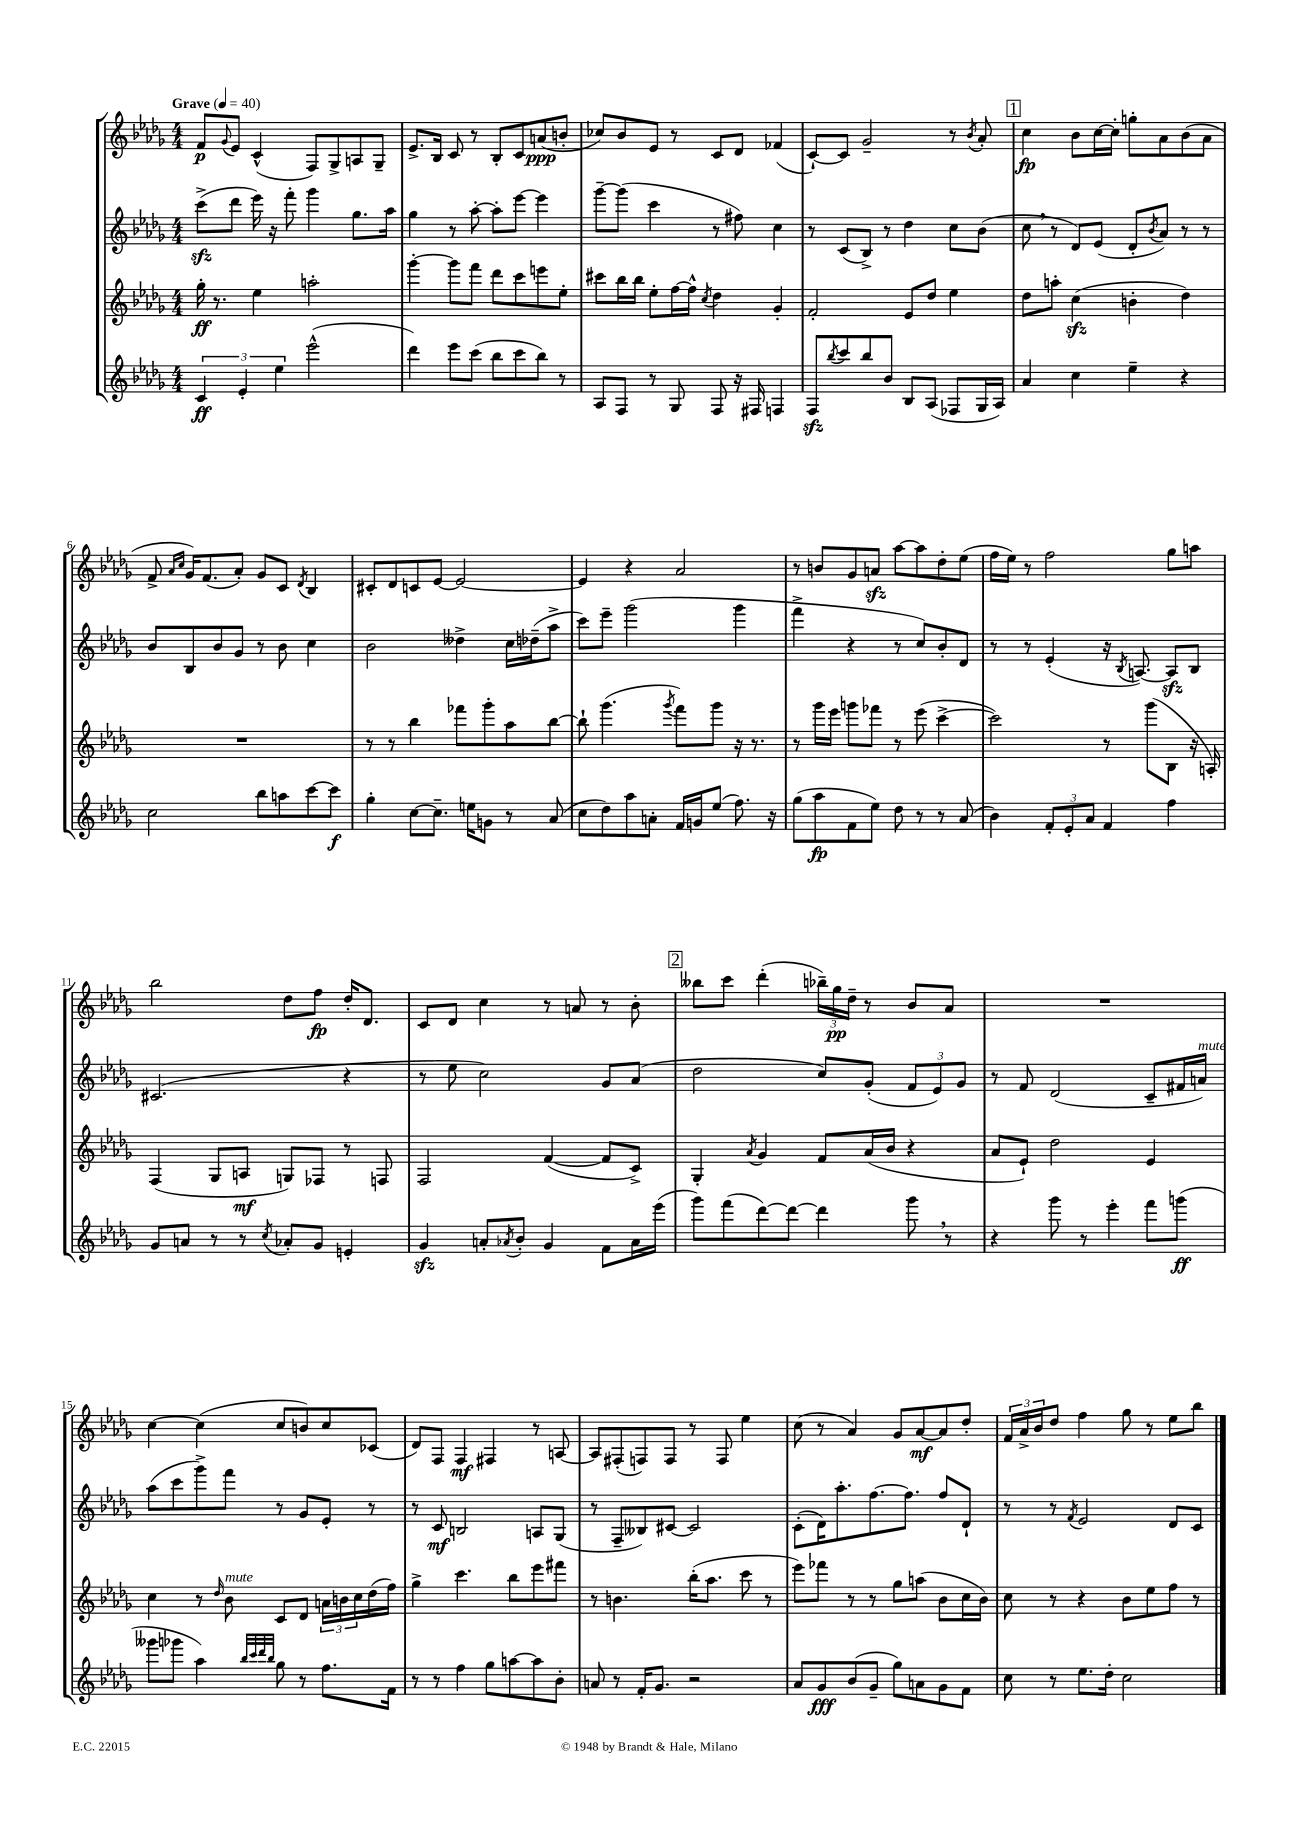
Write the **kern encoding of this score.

**kern	**dynam	**kern	**dynam	**kern	**dynam	**kern	**dynam
*part4	*part4	*part3	*part3	*part2	*part2	*part1	*part1
*staff4	*staff4	*staff3	*staff3	*staff2	*staff2	*staff1	*staff1
*clefG2	*	*clefG2	*	*clefG2	*	*clefG2	*
*k[b-e-a-d-g-]	*	*k[b-e-a-d-g-]	*	*k[b-e-a-d-g-]	*	*k[b-e-a-d-g-]	*
*M4/4	*	*M4/4	*	*M4/4	*	*M4/4	*
*MM40	*	*MM40	*	*MM40	*	*MM40	*
=1	=1	=1	=1	=1	=1	=1	=1
!	!	!	!	!	!	!LO:TX:a:B:t=Grave	!
6c/	ff	16gg-'\	ff	(8ccczz^\L	.	8f/L	p
.	.	8.r	.	.	.	.	.
.	.	.	.	.	.	8qqg-/	.
.	.	.	.	8ddd-\J	.	8e-/J	.
6e-'/	.	.	.	.	.	.	.
.	.	4ee-\	.	16eee-\)	.	(4c^^/	.
.	.	.	.	16r	.	.	.
6ee-\	.	.	.	.	.	.	.
.	.	.	.	8fff'\	.	.	.
(2eee-^^\	.	2aan'\	.	4ggg-\	.	8F/L)	.
.	.	.	.	.	.	8G-^/	.
.	.	.	.	8.gg-\L	.	8An/	.
.	.	.	.	.	.	8G-~/J	.
.	.	.	.	16aa-\Jk	.	.	.
=2	=2	=2	=2	=2	=2	=2	=2
4ddd-\)	.	[4ggg-'\	.	4gg-\	.	8.e-^/L	.
.	.	.	.	.	.	16B-/Jk	.
8eee-\L	.	8ggg-\L]	.	8r	.	8c/	.
(8ccc\J	.	8fff\J	.	[8aa-'\	.	8r	.
8bb-\L	.	8ddd-\L	.	8aa-'\L]	.	8B-'/L	.
8ccc\	.	8ccc\	.	[8eee-\J	.	8c/	.
8bb-\J)	.	8eeen\	.	4eee-\]	.	(8an/	ppp
8r	.	8ee-'\J	.	.	.	8bn'/J	.
=3	=3	=3	=3	=3	=3	=3	=3
8A-/L	.	8ccc#X\L	.	[8ggg-~\L	.	8cc-X/L)	.
8F/J	.	16bb-\L	.	(8ggg-\J]	.	8b-/	.
.	.	16bb-\JJ	.	.	.	.	.
8r	.	8ee-'\L	.	4ccc\	.	8e-/J	.
8G-/	.	[16ff\L	.	.	.	8r	.
.	.	16ff^^\JJ]	.	.	.	.	.
.	.	8qcc/	.	.	.	.	.
8F/	.	4dd-\	.	8r	.	8c/L	.
16r	.	.	.	8ff#X\)	.	8d-/J	.
16F#X/	.	.	.	.	.	.	.
4Fn/	.	4g-'/	.	4cc\	.	(4f-X/	.
=4	=4	=4	=4	=4	=4	=4	=4
8Fzz/L	.	2f'/	.	8r	.	[8c`/L)	.
8qbb-/	.	.	.	.	.	.	.
8ccc/	.	.	.	(8c/L	.	8c/J]	.
8bb-/	.	.	.	8B-^/J)	.	2g-~/	.
8b-/J	.	.	.	8r	.	.	.
8B-/L	.	8e-/L	.	4dd-\	.	.	.
(8A-/J	.	8dd-/J	.	.	.	.	.
8F-X/L	.	4ee-\	.	8cc\L	.	8r	.
.	.	.	.	.	.	8qb-/	.
16G-/L	.	.	.	(8b-\J	.	8a-'/	.
16A-/JJ)	.	.	.	.	.	.	.
!!LO:REH:place=s1:t=1
=5	=5	=5	=5	=5	=5	=5	=5
4a-/	.	8dd-\L	.	8cc,\	.	4cc\	fp
.	.	8aan'\J	.	8r	.	.	.
4cc\	.	(4cczz\	.	8d-/L)	.	8b-\L	.
.	.	.	.	(8e-/J	.	[16cc\L	.
.	.	.	.	.	.	16cc'\JJ]	.
4ee-~\	.	4bn'\	.	8d-'/L	.	8ggn'\L	.
.	.	.	.	8qb-/	.	.	.
.	.	.	.	8a-/J)	.	8a-\	.
4r	.	4dd-\)	.	8r	.	(8b-\	.
.	.	.	.	8r	.	8a-\J	.
!!LO:LB:g=z
=6	=6	=6	=6	=6	=6	=6	=6
2cc\	.	1r	.	8b-/L	.	8f^/	.
.	.	.	.	.	.	16qqa-/LL	.
.	.	.	.	.	.	16qqcc/JJ	.
.	.	.	.	8B-/	.	16g-/KL)	.
.	.	.	.	.	.	(8.f/	.
.	.	.	.	8b-/	.	.	.
.	.	.	.	8g-/J	.	8a-'/J)	.
8bb-\L	.	.	.	8r	.	8g-/L	.
8aan\	.	.	.	8b-\	.	8c/J	.
.	.	.	.	.	.	8qd-/	.
[8ccc\	.	.	.	4cc\	.	4B-/	.
8ccc\J]	f	.	.	.	.	.	.
=7	=7	=7	=7	=7	=7	=7	=7
4gg-'\	.	8r	.	2b-\	.	8c#X'/L	.
.	.	8r	.	.	.	8d-/	.
[8cc\L	.	4bb-\	.	.	.	8cn/	.
8.cc~\J]	.	.	.	.	.	[8e-/J	.
.	.	8fff-X\L	.	4dd--X^\	.	2e-/_	.
16een\KL	.	.	.	.	.	.	.
8gn\J	.	8ggg-'\	.	.	.	.	.
8r	.	8aa-\	.	16cc\LL	.	.	.
.	.	.	.	(16dd-X~\J	.	.	.
(8a-/	.	[8bb-\J	.	8aa-^\J	.	.	.
=8	=8	=8	=8	=8	=8	=8	=8
8cc\L	.	8bb-`\]	.	8ccc\L)	.	4e-/]	.
8dd-\)	.	(4.ggg-\	.	8eee-~\J	.	.	.
8aa-\	.	.	.	(2ggg-\	.	4r	.
8an'\J	.	.	.	.	.	.	.
.	.	8qggg-/	.	.	.	.	.
16f/LL	.	8fff\L)	.	.	.	2a-/	.
16gn/J	.	.	.	.	.	.	.
(8ee-/J	.	8ggg-\J	.	.	.	.	.
8.ff\)	.	16r	.	4ggg-\	.	.	.
.	.	8.r	.	.	.	.	.
16r	.	.	.	.	.	.	.
=9	=9	=9	=9	=9	=9	=9	=9
(8gg-\L	.	8r	.	4fff^\	.	8r	.
8aa-\	fp	16ggg-\LL	.	.	.	8bn/L	.
.	.	16eee-\JJ	.	.	.	.	.
8f\	.	8gggn\L	.	4r	.	8g-/	.
8ee-\J)	.	8fff-X\J	.	.	.	8anzz/J	.
8dd-\	.	8r	.	8r	.	[8aa-\L	.
8r	.	(8eee-\	.	8cc/L)	.	8aa-\]	.
8r	.	[4ccc^\	.	8b-'/	.	8dd-'\	.
(8a-/	.	.	.	8d-/J	.	(8ee-\J	.
=10	=10	=10	=10	=10	=10	=10	=10
4b-\)	.	2ccc\])	.	8r	.	16ff\LL	.
.	.	.	.	.	.	16ee-\JJ)	.
.	.	.	.	8r	.	8r	.
12f'/L	.	.	.	(4e-'/	.	2ff\	.
12e-'/	.	.	.	.	.	.	.
12a-/J	.	.	.	.	.	.	.
4f/	.	8r	.	16r	.	.	.
.	.	.	.	8qB-/	.	.	.
.	.	.	.	[8.An/)	.	.	.
.	.	(8ggg-\L	.	.	.	.	.
4ff\	.	8B-\J	.	8Azz/L]	.	8gg-\L	.
.	.	16r	.	8B-/J	.	8aan\J	.
.	.	16An'/)	.	.	.	.	.
!!LO:LB:g=z
=11	=11	=11	=11	=11	=11	=11	=11
8g-/L	.	(4F/	.	(2.c#X/	.	2bb-\	.
8an/J	.	.	.	.	.	.	.
8r	.	8G-/L	.	.	.	.	.
8r	.	8An/J	mf	.	.	.	.
8qcc/	.	.	.	.	.	.	.
8a-X'/L	.	8Gn/L)	.	.	.	8dd-\L	.
8g-/J	.	8F-X/J	.	.	.	8ff\J	fp
4en'/	.	8r	.	4r	.	16dd-'/KL	.
.	.	.	.	.	.	8.d-/J	.
.	.	8Fn/	.	.	.	.	.
=12	=12	=12	=12	=12	=12	=12	=12
4g-zz/	.	2F/	.	8r	.	8c/L	.
.	.	.	.	8ee-\	.	8d-/J	.
8an'/L	.	.	.	2cc\)	.	4cc\	.
8qa-X/	.	.	.	.	.	.	.
8b-'/J	.	.	.	.	.	.	.
4g-/	.	([4f/	.	.	.	8r	.
.	.	.	.	.	.	8an/	.
8f\L	.	8f/L]	.	8g-/L	.	8r	.
16a-\L	.	8c^/J)	.	(8a-/J	.	8b-'\	.
(16eee-\JJ	.	.	.	.	.	.	.
!!LO:REH:place=s1:t=2
=13	=13	=13	=13	=13	=13	=13	=13
8ggg-\L)	.	4G-'/	.	2dd-\	.	8bb--X\L	.
(8fff\	.	.	.	.	.	8ccc\J	.
.	.	8qa-/	.	.	.	.	.
[8ddd-\)	.	4g-/	.	.	.	(4ddd-'\	.
8ddd-\J_	.	.	.	.	.	.	.
4ddd-\]	.	8f/L	.	8cc/L)	.	24bb-X~\LL)	.
.	.	.	.	.	.	24gg-\	pp
.	.	.	.	.	.	24dd-~\JJ	.
.	.	(16a-/L	.	(8g-'/J	.	8r	.
.	.	16b-/JJ	.	.	.	.	.
8ggg-,\	.	4r	.	12f/L	.	8b-/L	.
.	.	.	.	12e-/)	.	.	.
8r	.	.	.	.	.	8a-/J	.
.	.	.	.	12g-/J	.	.	.
=14	=14	=14	=14	=14	=14	=14	=14
4r	.	8a-/L	.	8r	.	1r	.
.	.	8e-`/J)	.	8f/	.	.	.
8ggg-\	.	2dd-\	.	(2d-/	.	.	.
8r	.	.	.	.	.	.	.
4eee-'\	.	.	.	.	.	.	.
8fff\L	.	4e-/	.	8c~/L	.	.	.
(8gggn\J	ff	.	.	16f#X/L	.	.	.
!	!	!	!	!LO:TX:a:i:t=mute	!	!	!
.	.	.	.	16an/JJ)	.	.	.
!!LO:LB:g=z
=15	=15	=15	=15	=15	=15	=15	=15
8ggg--X\L	.	4cc\	.	(8aa-\L	.	[4cc\	.
8ggg-X\J	.	.	.	8ccc\	.	.	.
4aa-\)	.	8r	.	8ggg-^\)	.	(4cc\]	.
.	.	16qqdd-/	.	.	.	.	.
!	!	!LO:TX:a:i:t=mute	!	!	!	!	!
.	.	8b-\	.	8fff\J	.	.	.
32qqbb-/LLL	.	.	.	.	.	.	.
32qqccc/	.	.	.	.	.	.	.
32qqddd-/	.	.	.	.	.	.	.
32qqbb-/JJJ	.	.	.	.	.	.	.
8gg-\	.	8c/L	.	8r	.	8cc/L	.
8r	.	8d-/J	.	8g-/L	.	8bn/)	.
8.ff\L	.	24an\LL	.	8e-'/J	.	8cc/	.
.	.	24bn\	.	.	.	.	.
.	.	24cc\	.	.	.	.	.
.	.	(16dd-\	.	8r	.	(8c-X/J	.
16f\Jk	.	16ff\JJ)	.	.	.	.	.
=16	=16	=16	=16	=16	=16	=16	=16
8r	.	4gg-^\	.	8r	.	8d-/L)	.
8r	.	.	.	8c/	mf	8F/J	.
4ff\	.	4.ccc\	.	2Bn/	.	4F/	mf
8gg-\L	.	.	.	.	.	4F#X/	.
[8aan\	.	8bb-\L	.	.	.	.	.
8aa\]	.	8eee-\	.	8An/L	.	8r	.
8b-'\J	.	8fff#X\J	.	(8G-/J	.	[8An/	.
=17	=17	=17	=17	=17	=17	=17	=17
8an/	.	8r	.	8r	.	8A/L]	.
8r	.	4.bn\	.	8F~/L	.	(8F#X'/	.
16f'/KL	.	.	.	8B--X/)	.	8Fn/)	.
8.g-/J	.	.	.	.	.	.	.
.	.	.	.	[8c#X/J	.	8F/J	.
2r	.	(16bb-'\KL	.	2c#/]	.	8r	.
.	.	8.aa-\J	.	.	.	.	.
.	.	.	.	.	.	8F/	.
.	.	8ccc\	.	.	.	4ee-\	.
.	.	8r	.	.	.	.	.
=18	=18	=18	=18	=18	=18	=18	=18
8a-/L	.	8eee-\L)	.	(8c'\L	.	(8cc\	.
8g-/	fff	8fff-X\J	.	16d-\K)	.	8r	.
.	.	.	.	8.aa-'\	.	.	.
(8b-/	.	8r	.	.	.	4a-/)	.
8g-~/J	.	8r	.	[8.ff\	.	.	.
8gg-\L)	.	8gg-\L	.	.	.	8g-/L	.
.	.	.	.	8.ff\J]	.	.	.
8an\	.	(8aan\J	.	.	.	[8a-/	mf
8g-\	.	8b-\L	.	8ff/L	.	8a-/]	.
8f\J	.	16cc\L	.	8d-`/J	.	8dd-'/J	.
.	.	16b-\JJ)	.	.	.	.	.
=19	=19	=19	=19	=19	=19	=19	=19
8cc\	.	8cc\	.	8r	.	24f/LL	.
.	.	.	.	.	.	24a-^/	.
.	.	.	.	.	.	24b-/J	.
8r	.	8r	.	8r	.	8dd-/J	.
.	.	.	.	8qf/	.	.	.
8.ee-\L	.	4r	.	2e-/	.	4ff\	.
16dd-'\Jk	.	.	.	.	.	.	.
2cc\	.	8b-\L	.	.	.	8gg-\	.
.	.	8ee-\	.	.	.	8r	.
.	.	8ff\J	.	8d-/L	.	8ee-\L	.
.	.	8r	.	8c/J	.	8bb-\J	.
==	==	==	==	==	==	==	==
*-	*-	*-	*-	*-	*-	*-	*-
